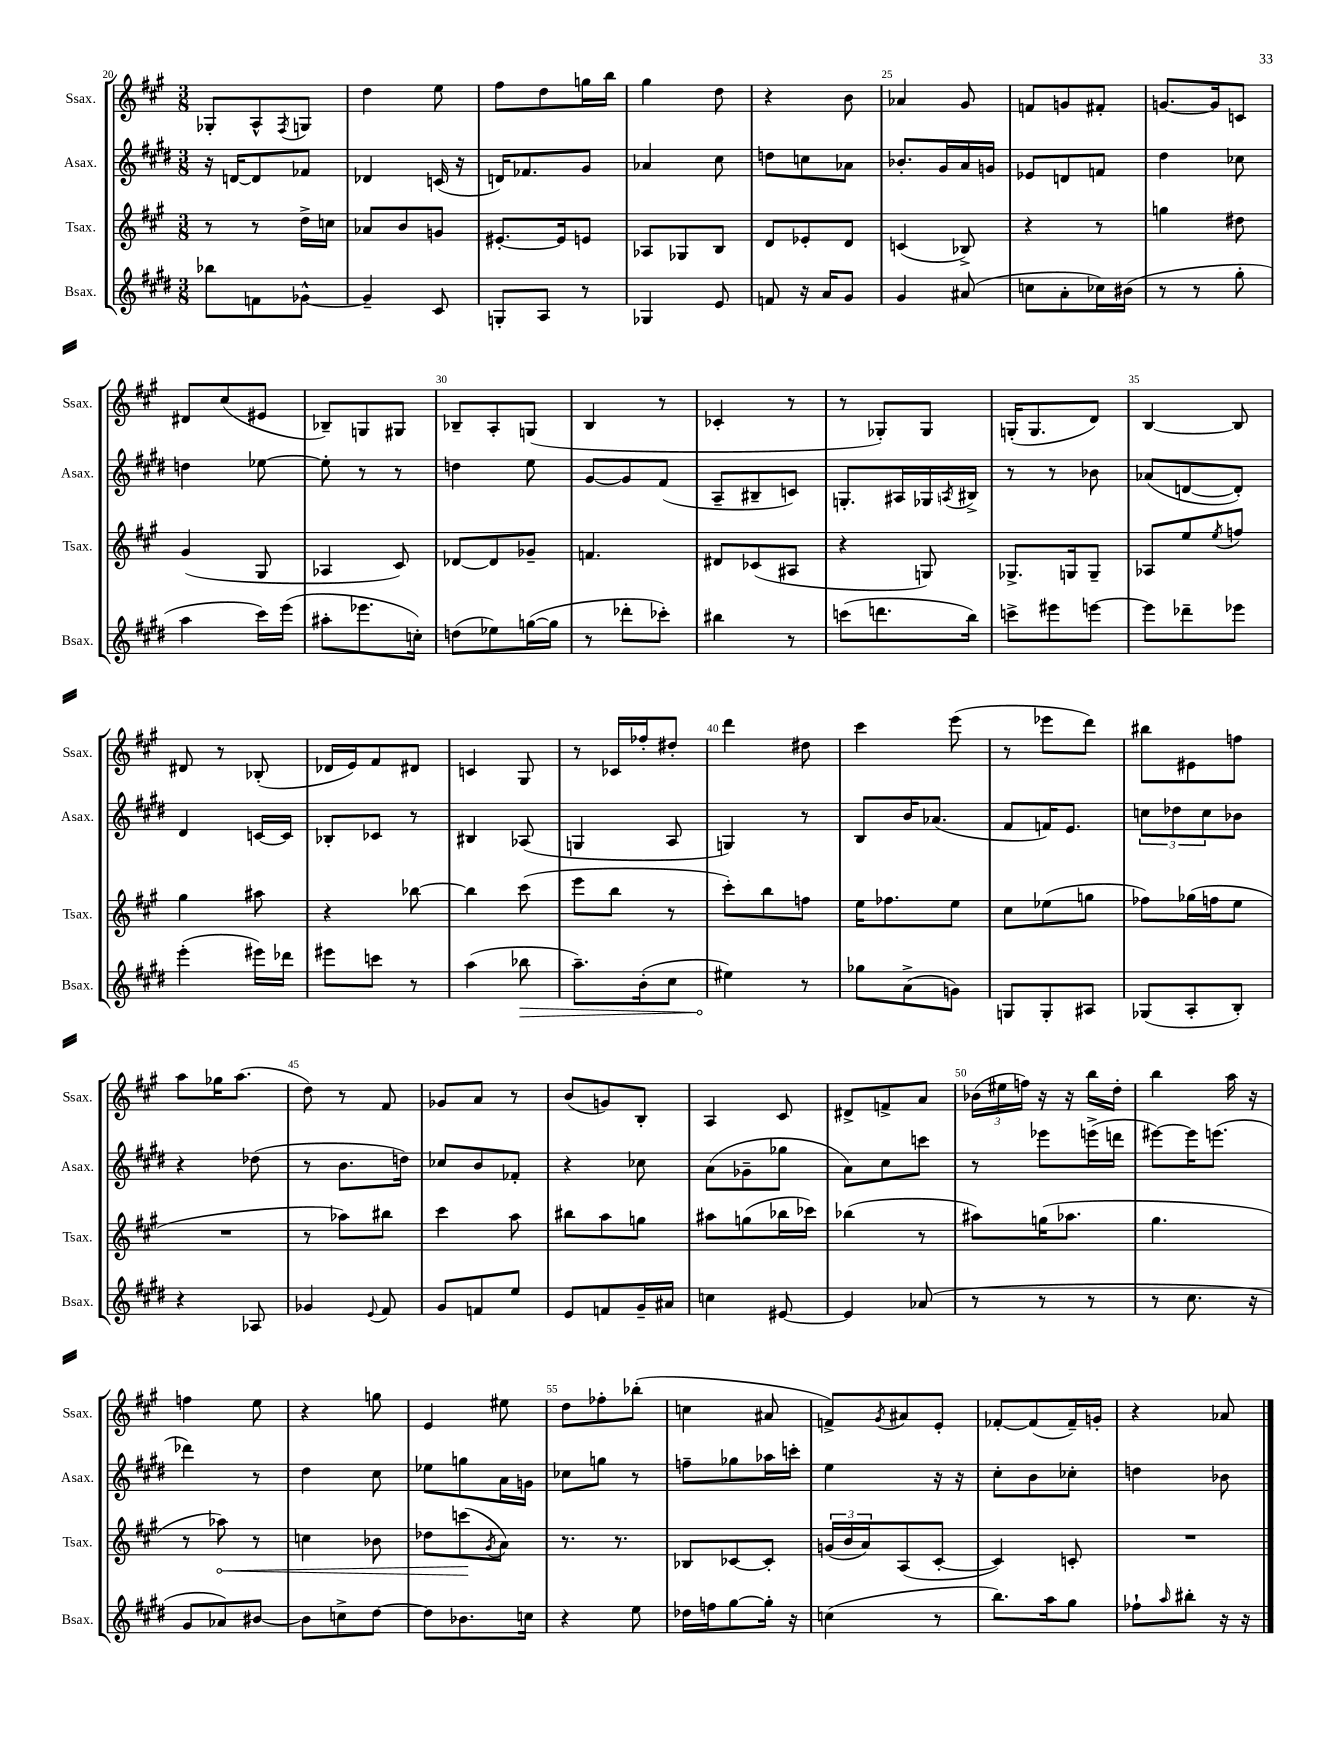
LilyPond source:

<<
\new StaffGroup <<
\new Staff = "s0" \with { instrumentName = "Ssax." shortInstrumentName = "Ssax." } {
    \clef treble \key a \major \numericTimeSignature \time 3/8
    ges8-. a8-^ \acciaccatura { fis8 } g8 |
    d''4 e''8 |
    fis''8 d''8 g''16 b''16 |
    gis''4 d''8 |
    r4 b'8 |
    aes'4 gis'8 |
    f'8 g'8 fis'8-. |
    g'8.~ g'16 c'8 |
    dis'8 cis''8( eis'8 |
    bes8--) g8 gis8 |
    bes8-- a8-. g8( |
    b4 r8 |
    ces'4-. r8 |
    r8 ges8-.) ges8 |
    g16-.( g8. d'8) |
    b4~ b8 |
    dis'8 r8 bes8-.( |
    des'16 e'16) fis'8 dis'8 |
    c'4 gis8 |
    r8 ces'16 fes''16-. dis''8-. |
    d'''4 dis''8 |
    cis'''4 e'''8( |
    r8 ees'''8 d'''8) |
    bis''8 eis'8 f''8 |
    a''8 ges''16 a''8.( |
    d''8) r8 fis'8 |
    ges'8 a'8 r8 |
    b'8( g'8) b8-. |
    a4 cis'8 |
    dis'8-> f'8-> a'8 |
    \tuplet 3/2 { bes'16( eis''16 f''16) } r16 r16 b''16 d''16-. |
    b''4 a''16 r16 |
    f''4 e''8 |
    r4 g''8 |
    e'4 eis''8 |
    d''8 fes''8-. bes''8-.( |
    c''4 ais'8 |
    f'8->) \acciaccatura { gis'8 } ais'8 e'8-. |
    fes'8~-. fes'8( fes'16--) g'16-. |
    r4 aes'8 \bar "|." |
}
\new Staff = "s1" \with { instrumentName = "Asax." shortInstrumentName = "Asax." } {
    \clef treble \key e \major \numericTimeSignature \time 3/8
    r16 d'16~ d'8 fes'8 |
    des'4 c'16( r16 |
    d'16) fes'8. gis'8 |
    aes'4 cis''8 |
    d''8 c''8 aes'8 |
    bes'8.-. gis'16 a'16 g'16 |
    ees'8 d'8 f'8 |
    dis''4 ces''8 |
    d''4 ees''8~ |
    ees''8-. r8 r8 |
    d''4 e''8 |
    gis'8~ gis'8 fis'8( |
    a8-- bis8-- c'8) |
    g8.-. ais16 ges16 \acciaccatura { a8 } bis16-> |
    r8 r8 bes'8 |
    aes'8( d'8~ d'8-.) |
    dis'4 c'16~ c'16 |
    bes8-. ces'8 r8 |
    bis4 aes8( |
    g4 a8 |
    g4) r8 |
    b8 b'16 aes'8.( |
    fis'8 f'16) e'8. |
    \tuplet 3/2 { c''8 des''8 c''8 } bes'8 |
    r4 des''8( |
    r8 b'8. d''16) |
    ces''8 b'8 fes'8-. |
    r4 ces''8 |
    a'8( ges'8-- ges''8 |
    a'8) cis''8 c'''8 |
    r8 ees'''8 e'''16->( d'''16 |
    eis'''8~) eis'''16 e'''8.( |
    des'''4) r8 |
    dis''4 cis''8 |
    ees''8 g''8 a'16 g'16 |
    ces''8 g''8 r8 |
    f''8-- ges''8 aes''16 c'''16-. |
    e''4 r16 r16 |
    cis''8-. b'8 ces''8-. |
    d''4 bes'8 \bar "|." |
}
\new Staff = "s2" \with { instrumentName = "Tsax." shortInstrumentName = "Tsax." } {
    \clef treble \key a \major \numericTimeSignature \time 3/8
    r8 r8 d''16-> c''16 |
    aes'8 b'8 g'8 |
    eis'8.~-. eis'16 e'8 |
    aes8 ges8 b8 |
    d'8 ees'8-. d'8 |
    c'4( bes8->) |
    r4 r8 |
    g''4 dis''8 |
    gis'4( gis8 |
    aes4 cis'8) |
    des'8~ des'8 ges'8-- |
    f'4. |
    dis'8 ces'8( ais8 |
    r4 g8) |
    ges8.-> g16 g8-- |
    aes8 e''8 \acciaccatura { e''8 } f''8 |
    gis''4 ais''8 |
    r4 bes''8~ |
    bes''4 cis'''8( |
    e'''8 b''8 r8 |
    cis'''8-.) b''8 f''8 |
    e''16 fes''8. e''8 |
    cis''8 ees''8( g''8 |
    fes''8) ges''16( f''16 e''8 |
    R4. |
    r8 aes''8) bis''8 |
    cis'''4 a''8 |
    bis''8 a''8 g''8 |
    ais''8 g''8( bes''16 ces'''16) |
    bes''4( r8 |
    ais''8) g''16( aes''8. |
    gis''4. |
    r8 \once \override Hairpin.circled-tip = ##t aes''8\<) r8 |
    c''4 bes'8 |
    des''8 c'''8\!( \acciaccatura { gis'8 } a'8) |
    r8. r8. |
    bes8 ces'8~ ces'8-. |
    \tuplet 3/2 { g'16( b'16 a'16) } a8( cis'8~-. |
    cis'4) c'8-. |
    R4. \bar "|." |
}
\new Staff = "s3" \with { instrumentName = "Bsax." shortInstrumentName = "Bsax." } {
    \clef treble \key e \major \numericTimeSignature \time 3/8
    bes''8 f'8 ges'8~-^ |
    ges'4-- cis'8 |
    g8-. a8 r8 |
    ges4 e'8 |
    f'8 r16 a'16 gis'8 |
    gis'4 ais'8( |
    c''8 a'8-. ces''16) bis'16( |
    r8 r8 gis''8-. |
    a''4 cis'''16) e'''16( |
    ais''8-. ees'''8. c''16-.) |
    d''8( ees''8) g''16~( g''16 |
    r8 des'''8-. ces'''8-.) |
    bis''4 r8 |
    c'''8( d'''8. b''16) |
    c'''8-> eis'''8 e'''8~ |
    e'''8 des'''8-- ees'''8 |
    e'''4-.( eis'''16) des'''16 |
    eis'''8 c'''8 r8 |
    a''4( \once \override Hairpin.circled-tip = ##t bes''8\> |
    a''8.--) b'16-.( cis''8 |
    eis''4\!) r8 |
    ges''8 a'8->( g'8) |
    g8 g8-. ais8 |
    ges8( a8-. b8-.) |
    r4 aes8 |
    ges'4 \appoggiatura { e'8 } fis'8 |
    gis'8 f'8 e''8 |
    e'8 f'8 gis'16-- ais'16 |
    c''4 eis'8~ |
    eis'4 aes'8( |
    r8 r8 r8 |
    r8 cis''8. r16 |
    gis'8 aes'8) bis'8~ |
    bis'8 c''8-> dis''8~ |
    dis''8 bes'8. c''16 |
    r4 e''8 |
    des''16 f''16 gis''8~ gis''16-. r16 |
    c''4( r8 |
    b''8.) a''16 gis''8 |
    fes''8-! \grace { a''16 } bis''8-. r16 r16 \bar "|." |
}
>>
>>
\layout { \context { \Score currentBarNumber = #20 \override BarNumber.break-visibility = ##(#f #t #t) barNumberVisibility = #(every-nth-bar-number-visible 5) } }
